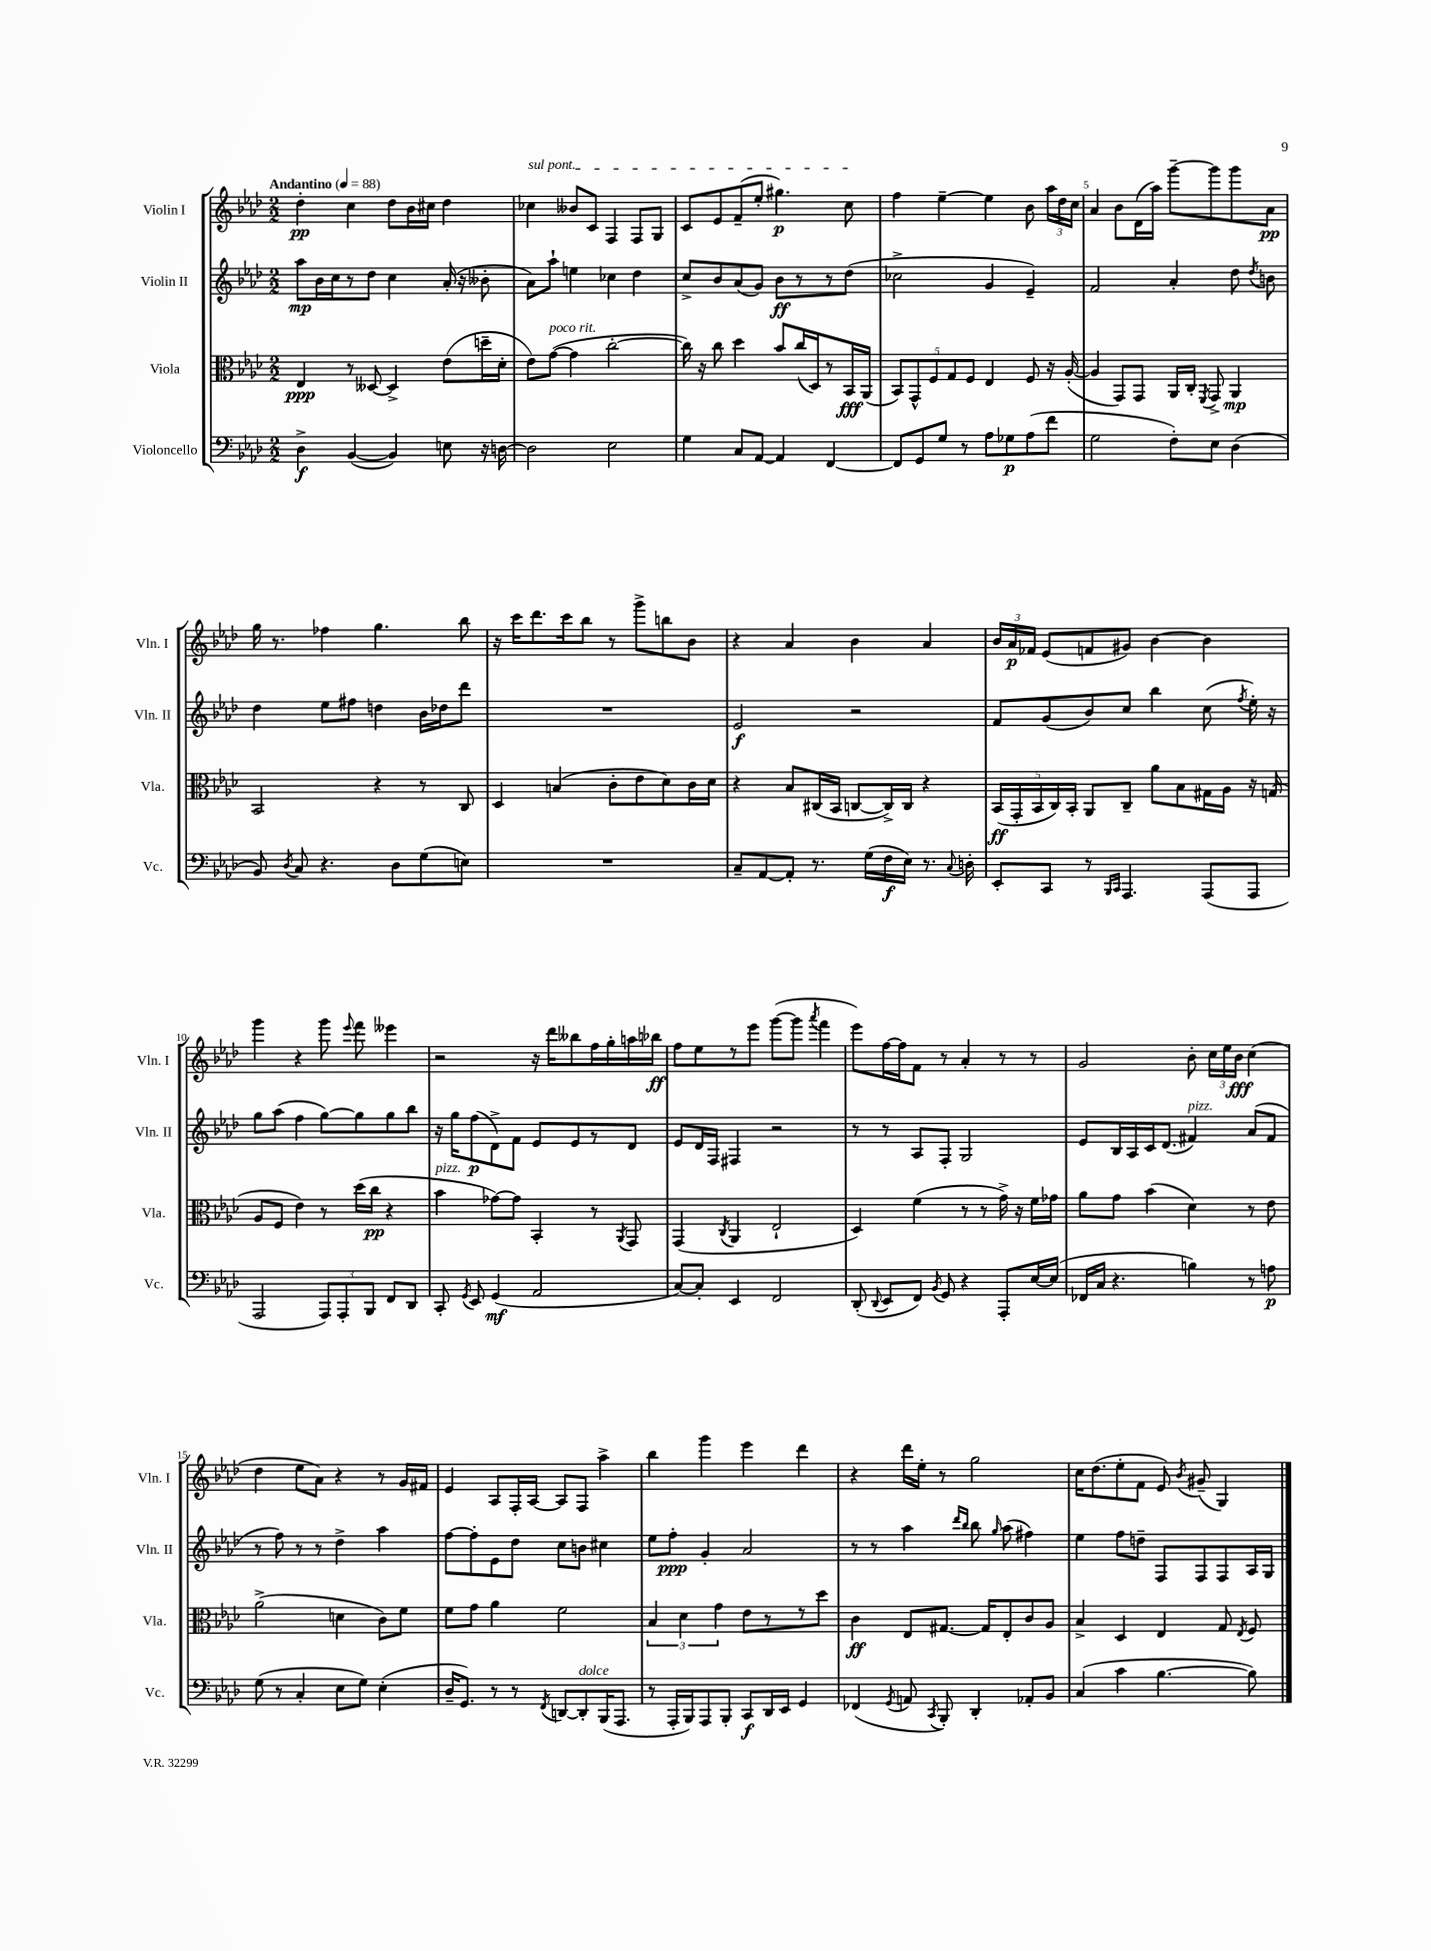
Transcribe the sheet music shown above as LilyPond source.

<<
\new StaffGroup <<
\new Staff = "s0" \with { instrumentName = "Violin I" shortInstrumentName = "Vln. I" } {
    \clef treble \key aes \major \numericTimeSignature \time 2/2 \tempo "Andantino" 4 = 88
    \autoBeamOff des''4-.\pp c''4 des''8[ bes'16 cis''16] des''4 |
    \once \override TextSpanner.bound-details.left.text = \markup { \italic "sul pont." } ces''4\startTextSpan beses'8[ c'8] f4 f8[ g8] |
    c'8[ ees'8 f'8--( ees''8]-. gis''4.\p) c''8\stopTextSpan |
    f''4 ees''4~-- ees''4 bes'8 \tuplet 3/2 { aes''16[ des''16 c''16] } |
    aes'4 bes'8[ des'16( aes''16]) g'''8[~-- g'''8 g'''8 aes'8]\pp |
    g''16 r8. fes''4 g''4. bes''8 |
    r16 c'''16[ des'''8. c'''16 bes''8] r8 g'''8[-> b''8 bes'8] |
    r4 aes'4 bes'4 aes'4 |
    \tuplet 3/2 { bes'16[ aes'16\p fes'16] } ees'8[( f'8 gis'8]) bes'4~ bes'4 |
    g'''4 r4 g'''8 \appoggiatura { ees'''8 } f'''8 eeses'''4 |
    r2 r16 des'''16[ beses''8 f''16 g''16-. a''16 bes''16]\ff |
    f''8[ ees''8 r8 ees'''8] g'''8[~( g'''8] \acciaccatura { aes'''8 } f'''4 |
    ees'''8[) f''16~ f''16 f'8] r8 aes'4-. r8 r8 |
    g'2 bes'8-. \tuplet 3/2 { c''16[ ees''16 bes'16]\fff } c''4( |
    des''4 ees''8[ aes'8]) r4 r8 g'16[ fis'16] |
    ees'4 aes8[ f16-. aes16]~ aes8[ f8] aes''4-> |
    bes''4 g'''4 ees'''4 des'''4 |
    r4 des'''16[ ees''16]-. r8 g''2 |
    c''16[ des''8.( ees''8-. f'8] ees'8) \acciaccatura { bes'8 } gis'8--( g4) \bar "|." |
}
\new Staff = "s1" \with { instrumentName = "Violin II" shortInstrumentName = "Vln. II" } {
    \clef treble \key aes \major \numericTimeSignature \time 2/2
    \autoBeamOff aes''8[\mp bes'16 c''16 r8 des''8] c''4 aes'16-.( r16 beses'8-. |
    aes'8[) aes''8]-! e''4 ces''4 des''4 |
    c''8[-> bes'8 aes'8( g'8]) bes'8[\ff r8 r8 des''8]( |
    ces''2-> g'4 ees'4--) |
    f'2 aes'4-. des''8 \acciaccatura { des''8 } b'8 |
    des''4 ees''8[ fis''8] d''4 bes'16[ des''16 des'''8] |
    R1 |
    ees'2\f r2 |
    f'8[ g'8( bes'8) c''8] bes''4 c''8( \acciaccatura { f''8 } ees''16-.) r16 |
    g''8[ aes''8]( f''4 g''8[~) g''8 g''8 bes''8] |
    r16 g''16[ f''8\p( des'8->) f'8] ees'8[ ees'8 r8 des'8] |
    ees'8[ des'16 f16] fis4 r2 |
    r8 r8 aes8[ f8]-. g2 |
    ees'8[ bes16 aes16 c'16 des'8.]( fis'4^\markup { \italic "pizz." }) aes'8[( fis'8] |
    r8 f''8) r8 r8 des''4-> aes''4 |
    f''8[~ f''8-. ees'8 des''8] c''8[ b'8] cis''4 |
    ees''8[ f''8]-.\ppp g'4-. aes'2 |
    r8 r8 aes''4 \grace { des'''16[ bes''16] } bes''8 \grace { g''16 } aes''8( fis''4) |
    ees''4 f''8[ d''8]-- f8[ f8 f8 aes16 g16] \bar "|." |
}
\new Staff = "s2" \with { instrumentName = "Viola" shortInstrumentName = "Vla." } {
    \clef alto \key aes \major \numericTimeSignature \time 2/2
    \autoBeamOff ees4\ppp r8 deses8~ deses4-> ees'8[( d''16-- des'16]-. |
    ees'8[) g'8]~^\markup { \italic "poco rit." }( g'4 c''2~-. |
    c''16) r16 c''8 des''4 bes'8[ c''16( des16) r8 bes,16\fff aes,16]( |
    \tuplet 5/4 { bes,8[) g,8-^ f8 g8 f8] } ees4 f8 r16 aes16~-.( |
    aes4 g,8[) g,8] aes,16[ c16]-. \acciaccatura { f,8 } g,8-> aes,4\mp |
    bes,2 r4 r8 c8 |
    des4 b4( c'8[-. ees'8 des'8) c'16 des'16] |
    r4 bes8[ cis16( bes,16] c8[~ c16->) c16] r4 |
    \tuplet 5/4 { bes,16[\ff( g,16-. bes,16 c16) bes,16]-. } aes,8[ c8]-- aes'8[ bes8 gis16 aes16] r16 g16( |
    aes8[ f8] ees'4) r8 des''16[( c''16]\pp r4 |
    bes'4^\markup { \italic "pizz." } ges'8[~) ges'8] bes,4-. r8 \acciaccatura { aes,8 } g,8 |
    g,4( \acciaccatura { c8 } aes,4 ees2-! |
    des4) f'4( r8 r8 g'16->) r16 f'16[ ges'16] |
    aes'8[ g'8] bes'4( des'4) r8 ees'8 |
    aes'2->( d'4 c'8[) f'8] |
    f'8[ g'8] aes'4 f'2 |
    \tuplet 3/2 { bes4 des'4 g'4 } ees'8[ r8 r8 des''8] |
    c'4\ff ees8[ gis8.]~ gis16[ ees8-. c'8 aes8] |
    bes4-> des4 ees4 g8 \acciaccatura { ees8 } f8 \bar "|." |
}
\new Staff = "s3" \with { instrumentName = "Violoncello" shortInstrumentName = "Vc." } {
    \clef bass \key aes \major \numericTimeSignature \time 2/2
    \autoBeamOff des4->\f bes,4~( bes,4) e8 r16 d16~ |
    d2 ees2 |
    g4 c8[ aes,8]~ aes,4 f,4~ |
    f,8[ g,8 g8] r8 aes8[ ges8\p aes8( f'8] |
    g2 f8[-.) ees8] des4( |
    bes,8) \acciaccatura { des8 } c8 r4. des8[ g8( e8]) |
    R1 |
    c8[-- aes,8~ aes,8]-. r8. g16[( f16\f ees16]) r8. \appoggiatura { c8 } d16-. |
    ees,8[-. c,8] r8 \grace { bes,,16[ c,16] } aes,,4. aes,,8[( aes,,8] |
    aes,,2 \tuplet 3/2 { aes,,8[) aes,,8-. bes,,8] } f,8[ des,8] |
    c,8-. \acciaccatura { g,8 } ees,8 g,4\mf( aes,2 |
    c8[~) c8]-. ees,4 f,2 |
    des,8-.( \appoggiatura { des,8 } ees,8[ f,8]) \acciaccatura { bes,8 } g,8 r4 aes,,8[-. ees16~ ees16]( |
    fes,16[ c16] r4. b4) r8 a8\p |
    g8( r8 c4-. ees8[ g8]) ees4-.( |
    des16[-- g,8.]) r8 r8 \acciaccatura { f,8 } d,8[~ d,8-.^\markup { \italic "dolce" } bes,,16( aes,,8.] |
    r8 aes,,16[-. bes,,16) aes,,8 bes,,8]-. c,8[\f des,16 ees,16] g,4 |
    fes,4( \acciaccatura { g,8 } a,8 \acciaccatura { c,8 } bes,,8-.) des,4-. aes,8[-. bes,8] |
    c4( c'4 bes4.~ bes8) \bar "|." |
}
>>
>>
\layout { \context { \Score \override BarNumber.break-visibility = ##(#f #t #t) barNumberVisibility = #(every-nth-bar-number-visible 5) } }
